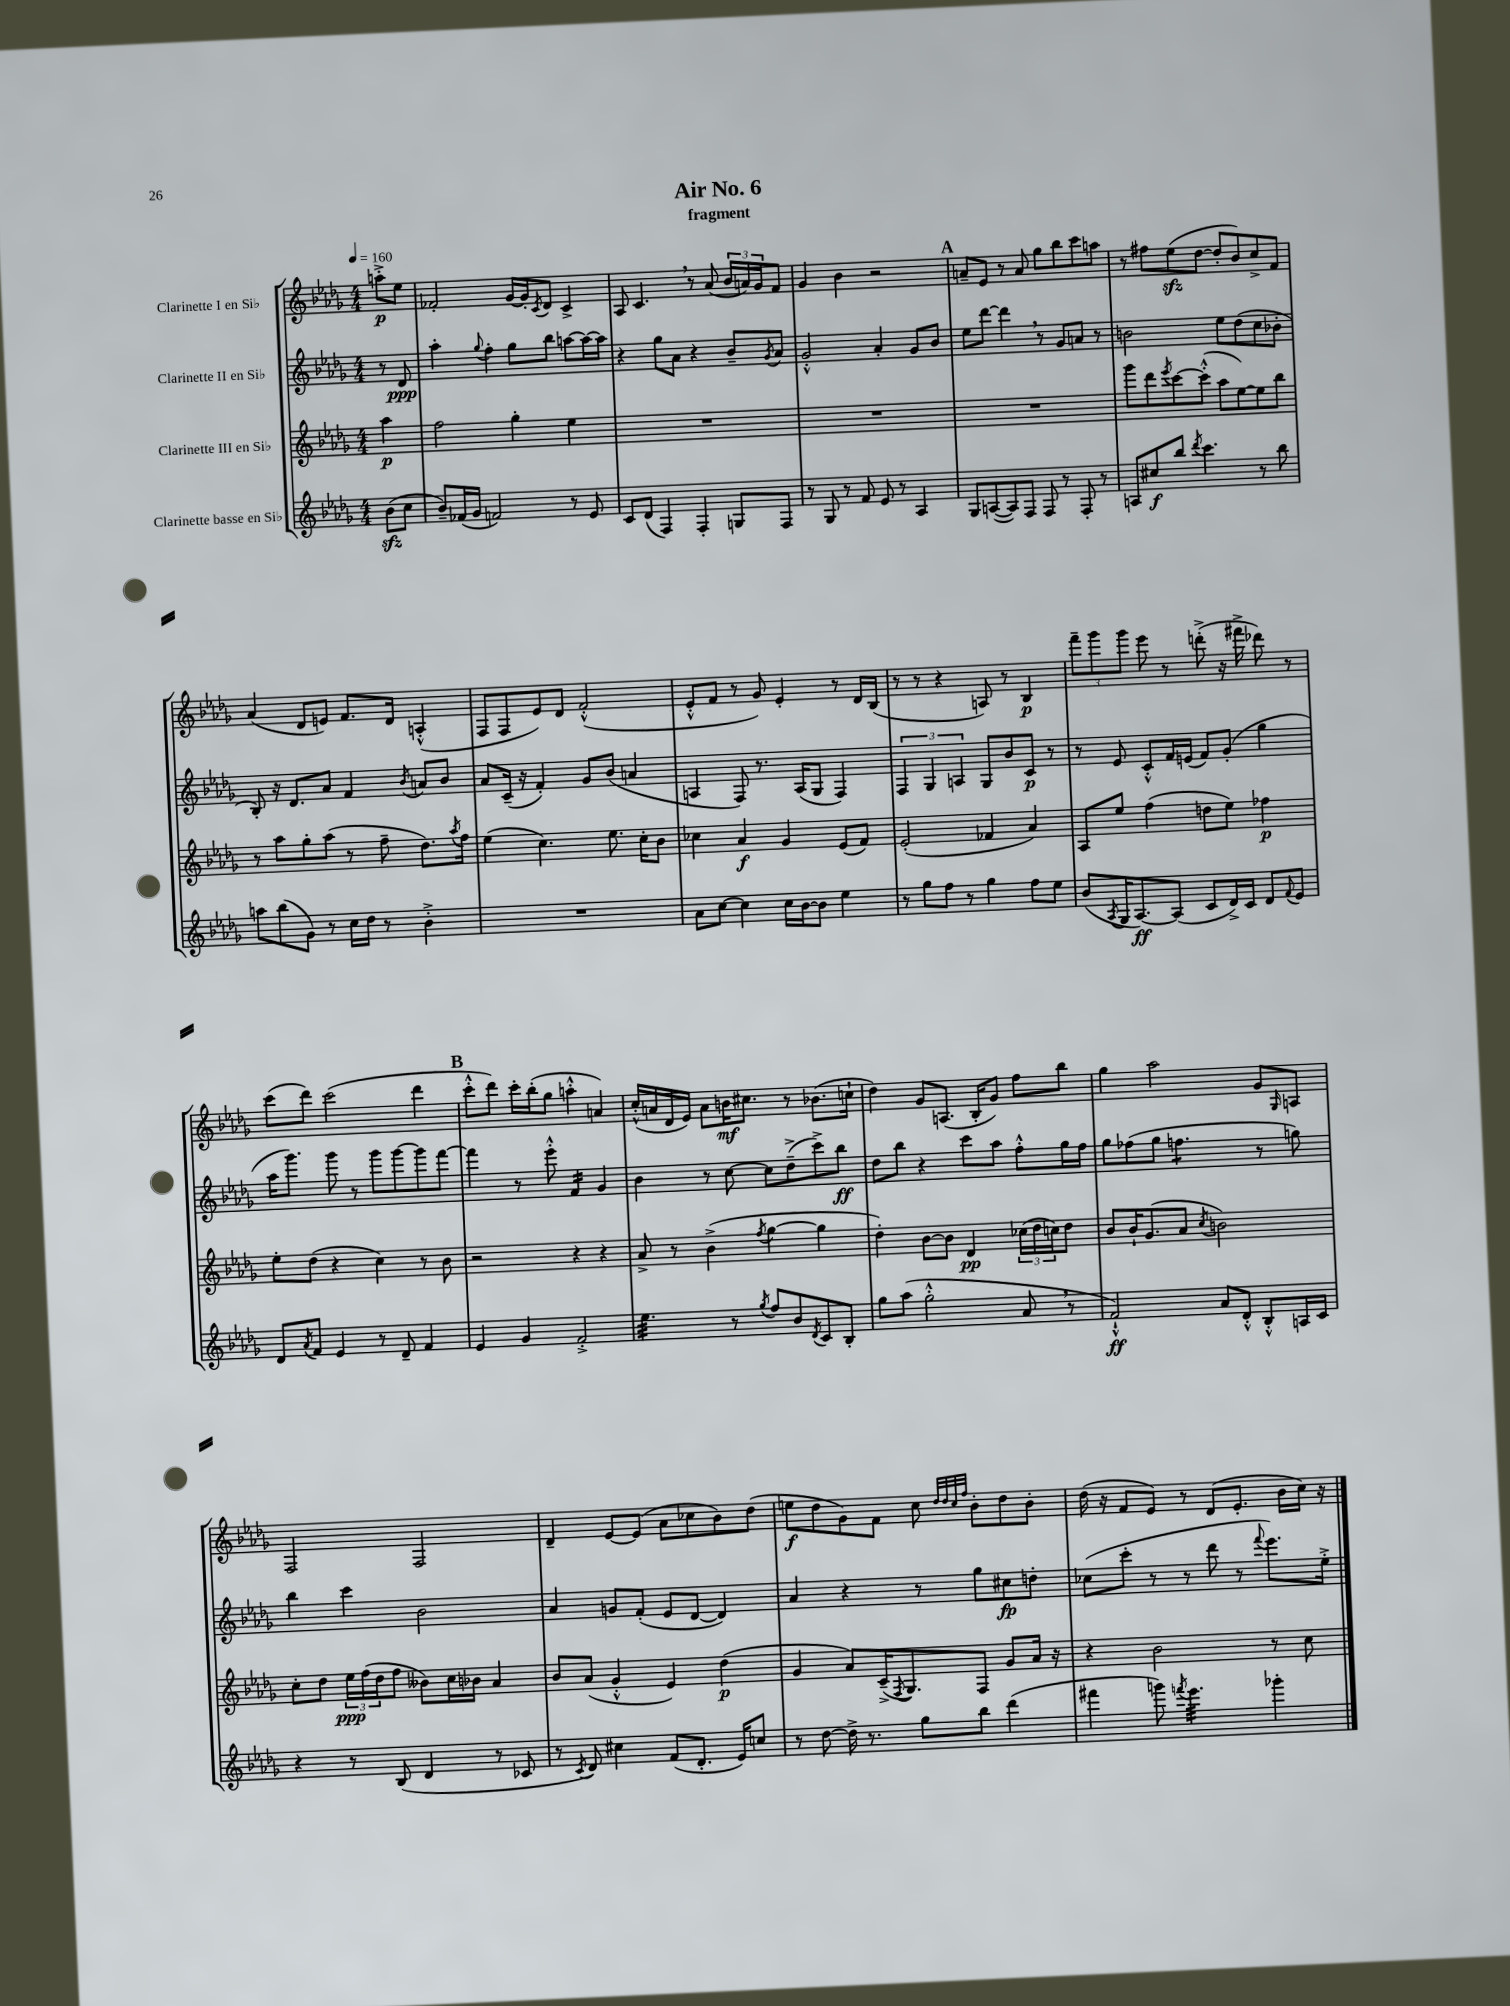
\header { title = "Air No. 6" subtitle = "fragment" }
<<
\new StaffGroup <<
\new Staff = "s0" \with { instrumentName = "Clarinette I en Sib" } {
    \clef treble \key des \major \numericTimeSignature \time 4/4 \partial 4 \tempo 4 = 160
    a''8-.->\p ees''8 |
    fes'2-. ges'16~ ges'16-. \acciaccatura { c'8 } des'8 c'4-> |
    aes8 c'4. \breathe r8 aes'8( \tuplet 3/2 { bes'16 a'16) ges'16 } f'8 |
    ges'4 bes'4 r2 |
    \mark \markup { \bold "A" } a'8-- ees'8 r8 a'8 ges''8 bes''8 c'''8 a''8 |
    r8 fis''8 ees''8\sfz( des''8~ des''8-. bes'8) c''8-> f'8 |
    aes'4( des'8 e'8) f'8. des'16 a4-.-^( |
    f8 f8 ees'8) des'8 f'2-.-^( |
    ees'8-.-^ f'8 r8 ges'8) ees'4-. r8 des'16 bes16( |
    r8 r8 r4 a8) r8 bes4\p |
    \tuplet 3/2 { f'''8-- ges'''8 ges'''8 } ees'''8 r8 d'''8-.->( r16 fis'''16-> des'''8) r8 |
    c'''8( des'''8) c'''2( des'''4 |
    \mark \markup { \bold "B" } c'''8-.-^ des'''8) c'''16-. bes''16-.( ges''8 a''4-.-^ a'4) |
    c''16-.-^( a'16 des'16 ees'16) a'8 b'16\mf cis''8. r8 bes'8.( c''16-! |
    des''4) ges'8 a8.( bes16-. ges'8) f''8 bes''8 |
    ges''4 aes''2 ges'8 \grace { ges16 } a8 |
    f2 f2 |
    des'4-- ees'8~ ees'8( aes'8 ces''8 bes'8) des''8( |
    e''8\f des''8 ges'8) f'8 c''8 \grace { des''32 des''32 c''32 f''32 } bes'8-. des''8 bes'8-. |
    des''16( r16 f'8 ees'8) r8 des'8( ees'8.-. bes'16 c''16) r16 \bar "|." |
}
\new Staff = "s1" \with { instrumentName = "Clarinette II en Sib" } {
    \clef treble \key des \major \numericTimeSignature \time 4/4 \partial 4
    r8 des'8\ppp |
    aes''4-. \appoggiatura { ges''8 } f''4-. ges''8 bes''8 a''8~ a''16~ a''16 |
    r4 ges''8 aes'8 r4 bes'8-- \acciaccatura { ges'8 } aes'8 |
    ges'2-.-^ aes'4-. ges'8 bes'8 |
    \mark \markup { \bold "A" } ees''8 des'''8~ des'''4 \breathe r8 ges'8 a'8 r8 |
    b'2 ees''8 des''8( c''8 bes'8-. |
    bes8-.) r16 des'8. aes'8 f'4 \acciaccatura { bes'8 } a'8 bes'8 |
    aes'8 c'16--( r16 f'4-.) ges'8 bes'8( a'4 |
    a4 f8) r8. a16( ges8 f4) |
    \tuplet 3/2 { f4 ges4 a4 } ges8 bes'8 c'8\p r8 |
    r8 ees'8 c'8-.-^ f'16 e'16( f'8) ges'8-.( ges''4 |
    aes''16 ges'''8.) ges'''8 r8 ges'''8 ges'''8~ ges'''8 f'''8~ |
    \mark \markup { \bold "B" } f'''4 r8 ees'''8-.-^ f'4:16 ges'4 |
    bes'4 r8 c''8~ c''8 des''8--->( c'''8->) bes''8\ff |
    des''8 bes''8 r4 c'''8 aes''8 f''8-.-^ ges''16 f''16 |
    ges''8 fes''8( ges''8 f''4.:8 r8 g''8) |
    bes''4 c'''4 bes'2 |
    aes'4 g'8 f'8-.( ees'8 des'8~ des'4) |
    aes'4 r4 r8 ges''8 cis''8\fp d''8-. |
    ces''8( c'''8-. r8 r8 des'''8 r8 \appoggiatura { f'''8 } ees'''8.) ees''16-.-> \bar "|." |
}
\new Staff = "s2" \with { instrumentName = "Clarinette III en Sib" } {
    \clef treble \key des \major \numericTimeSignature \time 4/4 \partial 4
    aes''4\p |
    f''2 ges''4-. ees''4 |
    R1 |
    R1 |
    \mark \markup { \bold "A" } R1 |
    ges'''8 des'''8 \acciaccatura { ees'''8 } c'''8~ c'''8-.-^( aes''8 ees''8~) ees''8 bes''8 |
    r8 aes''8 ges''8-. aes''8( r8 f''8-- des''8.) \acciaccatura { aes''8 } f''16 |
    ees''4( c''4.) ees''8. c''16-. bes'8 |
    ces''4 aes'4\f ges'4 ees'8( f'8) |
    ees'2-.( fes'4 aes'4) |
    aes8 ees''8 f''4( d''8 ees''8) fes''4\p |
    ees''8-. des''8( r4 c''4) r8 bes'8 |
    \mark \markup { \bold "B" } r2 r4 r4 |
    aes'8-> r8 bes'4->( \acciaccatura { f''8 } ges''4~ ges''4 |
    des''4-.) bes'8~ bes'8 des'4\pp \tuplet 3/2 { ces''16( des''16 c''16) } des''8 |
    bes'8 bes'16-! ges'8.( aes'8 \acciaccatura { c''8 } b'2) |
    c''8-. des''8 \tuplet 3/2 { ees''16\ppp f''16( des''16 } f''8 beses'8) c''16 bes'16 aes'4 |
    bes'8 aes'8( ges'4-.-^ ees'4) des''4\p( |
    ges'4 aes'8) c'16--->( \acciaccatura { f8 } ges8.) f8 ges'8 aes'16 r16 |
    r4 bes'2 r8 c''8 \bar "|." |
}
\new Staff = "s3" \with { instrumentName = "Clarinette basse en Sib" } {
    \clef treble \key des \major \numericTimeSignature \time 4/4 \partial 4
    bes'8\sfz( c''8 |
    bes'8--) fes'16( ges'16 f'2) r8 ees'8 |
    c'8 des'8( f4) f4-. g8 f8 |
    r8 ges8 r8 f'8 ees'8 r8 aes4 |
    \mark \markup { \bold "A" } ges8 a8~( a8) f8 f8 r8 f8-. r8 |
    a8 cis''8\f bes''8 \acciaccatura { des'''8 } c'''4. r8 bes''8 |
    a''8 bes''8( ges'8) r8 c''16 des''16 r8 bes'4-.-> |
    R1 |
    aes'8 c''8~ c''4 c''16 bes'16~ bes'8 ees''4 |
    r8 ges''8 f''8 r8 ges''4 f''8 ees''8 |
    bes'8( \acciaccatura { aes8 } ges16 aes8.~\ff) aes8( c'8 des'16->) c'16 des'8 \appoggiatura { f'8 } ees'8 |
    des'8 \acciaccatura { aes'8 } f'8 ees'4 r8 des'8-- f'4 |
    \mark \markup { \bold "B" } ees'4 ges'4 f'2-.-> |
    ees''4.:32 r8 \acciaccatura { ges''8 } f''8 bes'8 \acciaccatura { des'8 } c'8 bes8-. |
    ges''8 aes''8( ges''2-.-^ aes'8 \breathe r8 |
    f'2-!-^\ff) aes'8 des'8-.-^ bes8-.-^ a16 c'16 |
    r4 r8 bes8( des'4 r8 ces'8 |
    r8 \acciaccatura { c'8 } des'8) cis''4 f'8( des'8.-. ees'16) c''8 |
    r8 des''8~ des''16-> r8. ges''8 bes''8 des'''4( |
    fis'''4 g'''8) \acciaccatura { f'''8 } ees'''4.:32 ges'''4-. \bar "|." |
}
>>
>>
\layout { \context { \Score \remove "Bar_number_engraver" } }
